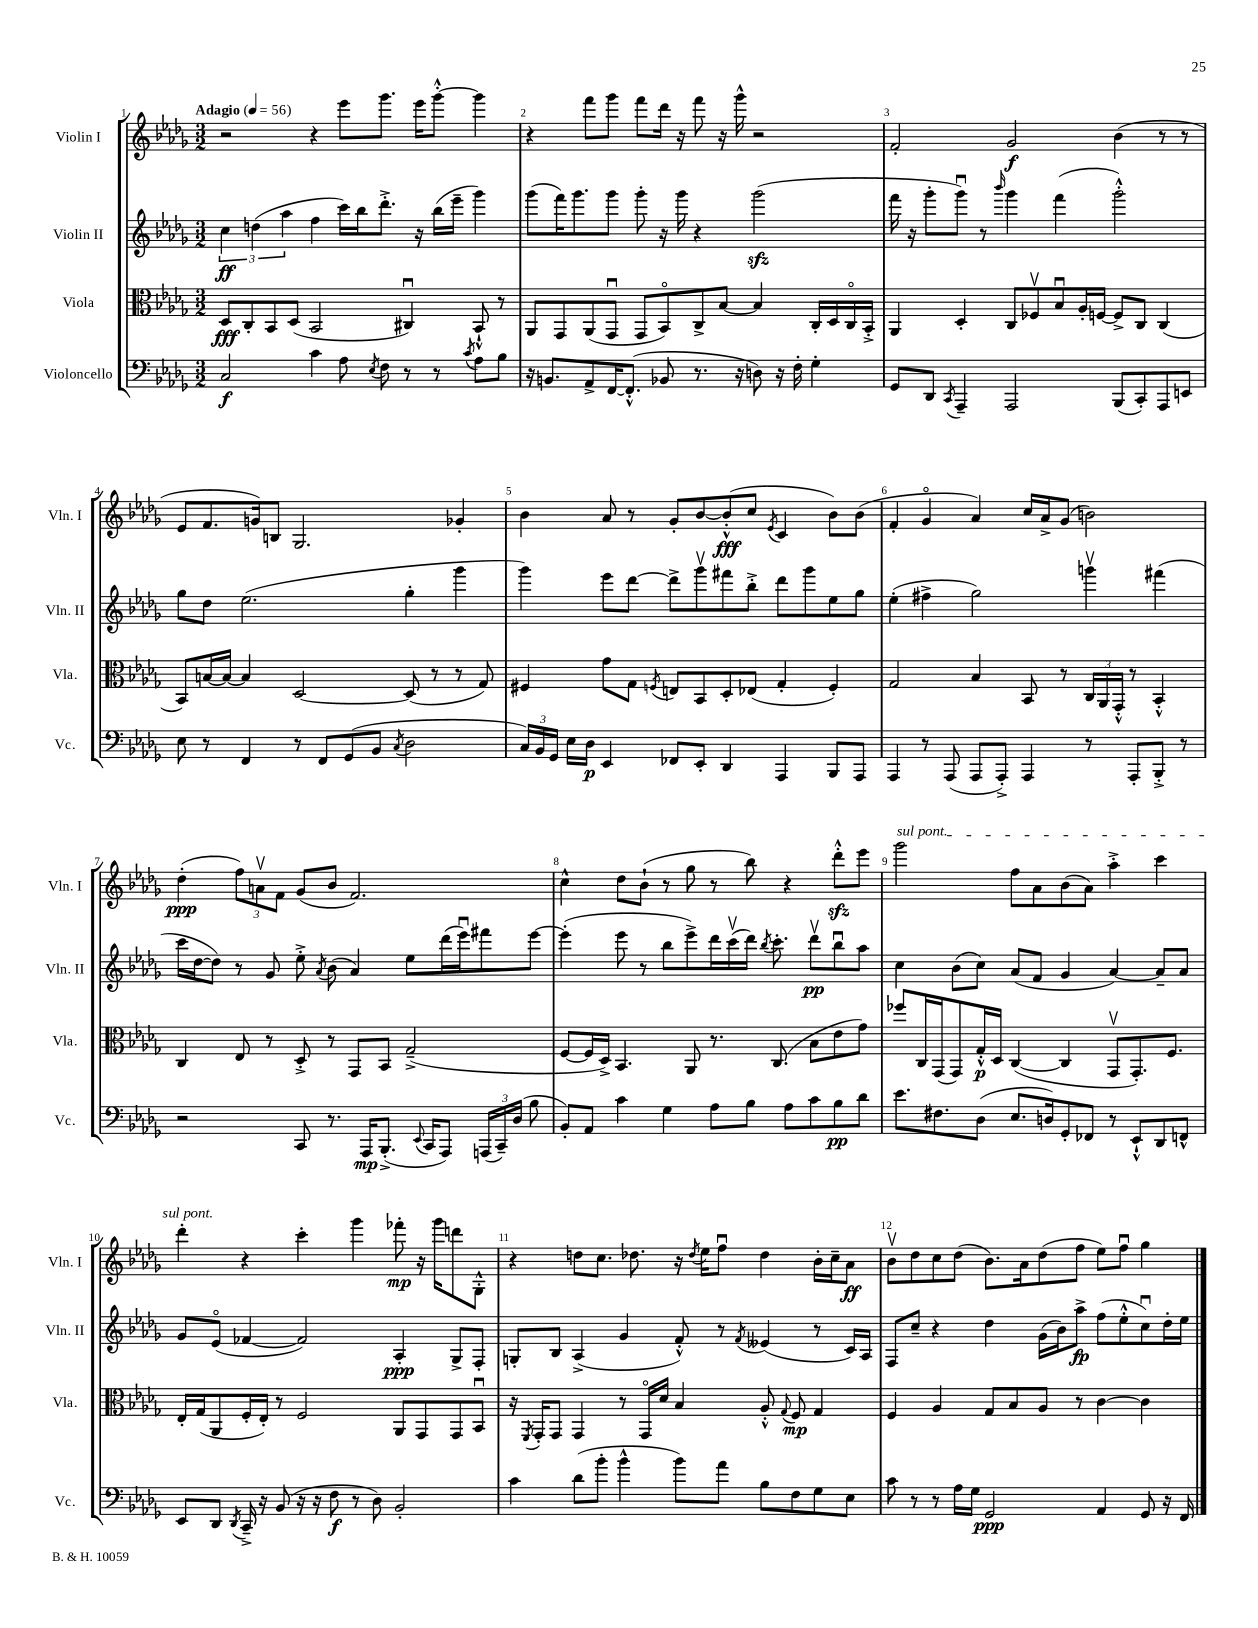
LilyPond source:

<<
\new StaffGroup <<
\new Staff = "s0" \with { instrumentName = "Violin I" shortInstrumentName = "Vln. I" } {
    \clef treble \key des \major \numericTimeSignature \time 3/2 \tempo "Adagio" 4 = 56
    \autoBeamOff r2 r4 ees'''8[ ges'''8.] ees'''16[ ges'''8]~-.-^ ges'''4 |
    r4 f'''8[ ges'''8] f'''8[ des'''16] r16 f'''8 r16 ges'''16-^ r2 |
    f'2-. ges'2\f bes'4( r8 r8 |
    ees'8[ f'8. g'16) b8] ges2. ges'4-. |
    bes'4 aes'8 r8 ges'8[-. bes'8~ bes'8-.-^\fff( c''8] \acciaccatura { ees'8 } c'4 bes'8[) bes'8]( |
    f'4-. ges'4\flageolet aes'4) c''16[ aes'16-> ges'8]( b'2) |
    des''4-.\ppp( \tuplet 3/2 { f''8[) a'8\upbow f'8] } ges'8[( bes'8] f'2.) |
    c''4-^ des''8[ bes'8]-!( r8 ges''8 r8 bes''8) r4 des'''8[-.-^\sfz ees'''8] |
    \once \override TextSpanner.bound-details.left.text = \markup { \italic "sul pont." } ges'''2\startTextSpan f''8[ aes'8 bes'8( aes'8]) aes''4-.-> c'''4 |
    des'''4-.\stopTextSpan r4 c'''4-. ges'''4 fes'''8-.\mp r16 ges'''16[ d'''8 ges8]-.-^ |
    r4 d''8[ c''8.] des''8. r16 \acciaccatura { des''8 } ees''16[ f''8]\downbow des''4 bes'16[-. c''16-- aes'8]\ff |
    bes'8[\upbow des''8 c''8 des''8]( bes'8.[) aes'16 des''8( f''8] ees''8[) f''8]\downbow ges''4 \bar "|." |
}
\new Staff = "s1" \with { instrumentName = "Violin II" shortInstrumentName = "Vln. II" } {
    \clef treble \key des \major \numericTimeSignature \time 3/2
    \autoBeamOff \tuplet 3/2 { c''4\ff d''4( aes''4 } f''4 c'''16[) bes''16 des'''8.]-.-> r16 bes''16[( ees'''16]-- ges'''4) |
    ges'''8[( f'''16) ges'''8. ges'''8] ges'''8-. r16 ges'''16 r4 ges'''2\sfz( |
    f'''16 r16 ges'''8[-. ges'''8]\downbow) r8 \grace { bes'''16 } ges'''4 f'''4( ges'''2-.-^) |
    ges''8[ des''8] ees''2.( ges''4-. ges'''4 |
    ges'''4) ees'''8[ des'''8]~ des'''8[-> ges'''8\upbow fis'''8 bes''8]-.-> des'''8[ ges'''8 ees''8 ges''8] |
    ees''4-.( fis''4-> ges''2) g'''4\upbow fis'''4( |
    c'''16[ des''16~ des''8]) r8 ges'8 ees''8-.-> \acciaccatura { aes'8 } bes'8( aes'4) ees''8[ des'''16( ees'''16\downbow) fis'''8 ees'''8]~ |
    ees'''4-.( ees'''8 r8 bes''8[ ees'''8->) des'''16 c'''16\upbow( des'''16]) \acciaccatura { bes''8 } c'''8.-. des'''8[\upbow\pp bes''8\downbow aes''8] |
    c''4 bes'8[( c''8]) aes'8[( f'8] ges'4 aes'4~) aes'8[-- aes'8] |
    ges'8[ ees'8]\flageolet( fes'4~ fes'2) aes4-.\ppp ges8[-> f8]-. |
    g8[-. bes8] aes4->( ges'4 f'8-.-^) r8 \acciaccatura { f'8 } eeses'4( r8 c'16[) aes16] |
    f8[ c''8]-- r4 des''4 ges'16[( bes'16) aes''8]->\fp f''8[( ees''8-.-^ c''8\downbow) des''16-. ees''16] \bar "|." |
}
\new Staff = "s2" \with { instrumentName = "Viola" shortInstrumentName = "Vla." } {
    \clef alto \key des \major \numericTimeSignature \time 3/2
    \autoBeamOff des8[\fff c8-. bes,8 des8]( bes,2 cis4\downbow) bes,8-!-^ r8 |
    aes,8[ ges,8 aes,8( ges,8]\downbow ges,8[ bes,8\flageolet) c8-> bes8]~ bes4 c16[-. des16 c16\flageolet bes,16]-.-> |
    aes,4 des4-. c8[ fes8\upbow bes8\downbow aes16-. f16]~ f8[-> c8] c4( |
    bes,8[) b16~ b16]~ b4 des2~ des8( r8 r8 ges8) |
    fis4 ges'8[ ges8] \acciaccatura { f8 } e8[ bes,8 des8-. ees8]( ges4-. f4-.) |
    ges2 bes4 bes,8 r8 \tuplet 3/2 { c16[ aes,16 ges,16]-.-^ } r8 bes,4-.-^ |
    c4 ees8 r8 des8-.-> r8 ges,8[ bes,8] ges2--->( |
    f8[~ f16 des16]->) bes,4. aes,8 r8. c8.( bes8[ ees'8 ges'8]) |
    fes''8[ c16 ges,16( ges,8) ges16-.-^\p des16] c4~( c4 ges,8[\upbow ges,8.-.) f8.] |
    ees16[-. ges16( aes,8 f16-. ees16]-.) r8 f2 aes,8[ ges,8 ges,8 bes,8]\downbow |
    r16 \acciaccatura { f,8 } ges,16[-. ges,8] ges,4 r8 ges,16[\flageolet des'16] bes4 aes8-.-^ \appoggiatura { ges8 } f8\mp ges4 |
    f4 aes4 ges8[ bes8 aes8] r8 c'4~ c'4 \bar "|." |
}
\new Staff = "s3" \with { instrumentName = "Violoncello" shortInstrumentName = "Vc." } {
    \clef bass \key des \major \numericTimeSignature \time 3/2
    \autoBeamOff c2\f c'4 aes8 \acciaccatura { ees8 } f8 r8 r8 \acciaccatura { c'8 } aes8[ bes8] |
    r16 b,8.[ aes,8-> f,16~ f,8.]-.-^( bes,8 r8. r16 d8) r16 f16-. ges4-. |
    ges,8[ des,8] \acciaccatura { c,8 } aes,,4-- aes,,2 bes,,8[( c,8-.) aes,,8 e,8] |
    ees8 r8 f,4 r8 f,8[ ges,8( bes,8] \acciaccatura { c8 } des2 |
    \tuplet 3/2 { c16[) bes,16 ges,16] } ees16[ des16]\p ees,4 fes,8[ ees,8]-. des,4 aes,,4 bes,,8[ aes,,8] |
    aes,,4 r8 aes,,8( aes,,8[ aes,,8]-.->) aes,,4 r8 aes,,8[-. bes,,8]-.-> r8 |
    r2 c,8 r8. aes,,16[\mp bes,,8.]-.->( \appoggiatura { ees,8 } c,16[ aes,,8]) \tuplet 3/2 { a,,16[( c,16--) des16]( } bes8 |
    bes,8[-.) aes,8] c'4 ges4 aes8[ bes8] aes8[ c'8 bes8\pp des'8] |
    ees'8.[ fis8. des8]( ees8.[ d16) ges,8-. fes,8] r8 ees,8[-!-^ des,8 f,8]-^ |
    ees,8[ des,8] \acciaccatura { des,8 } c,16---> r16 bes,8( r16 r16 f8\f r8 des8) bes,2-. |
    c'4 des'8[( bes'8]-. bes'4-^ bes'8[) aes'8] bes8[ f8 ges8 ees8] |
    c'8 r8 r8 aes16[ ges16] ges,2\ppp aes,4 ges,8 r16 f,16 \bar "|." |
}
>>
>>
\layout { \context { \Score \override BarNumber.break-visibility = ##(#f #t #t) barNumberVisibility = #all-bar-numbers-visible } }
